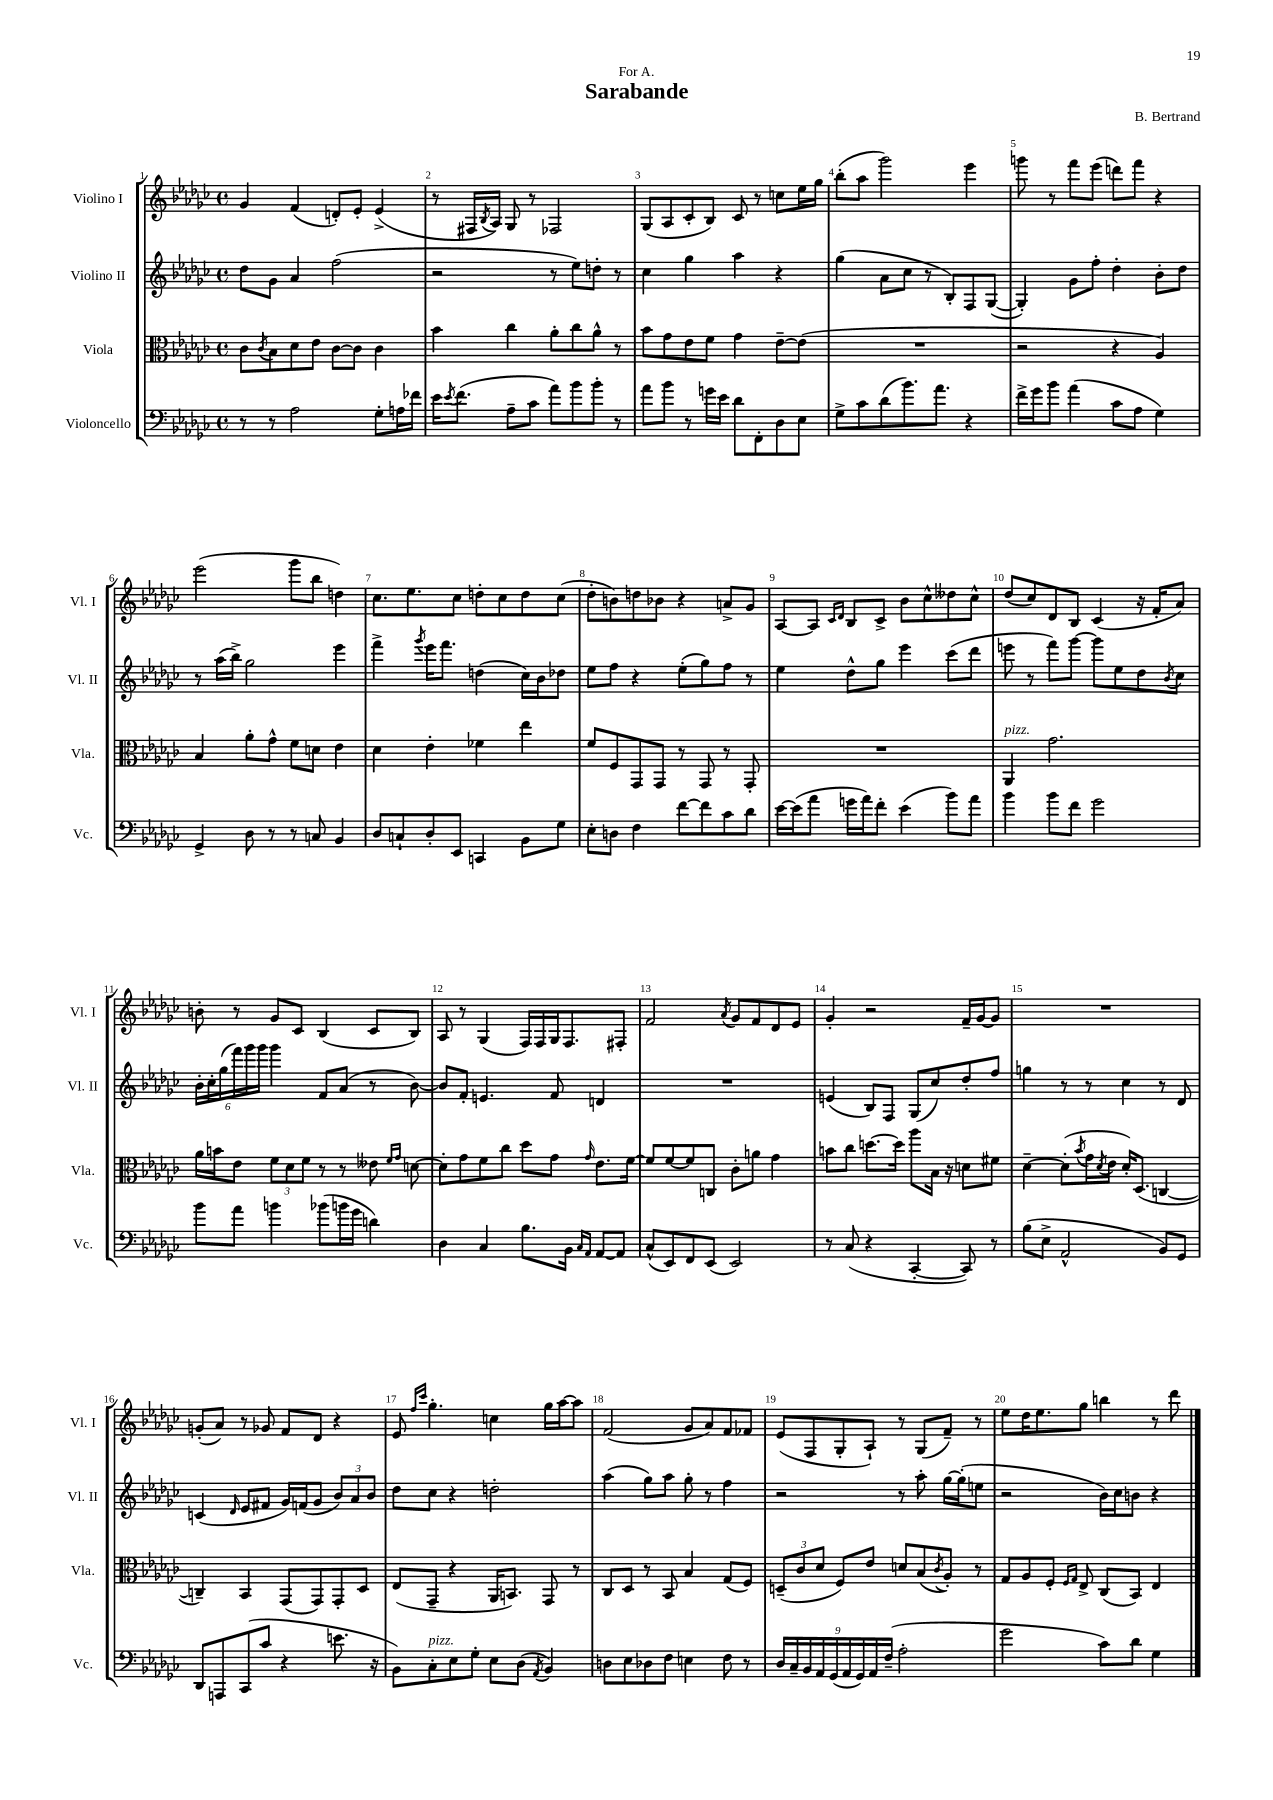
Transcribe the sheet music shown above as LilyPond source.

\header { title = "Sarabande" composer = "B. Bertrand" dedication = "For A." }
<<
\new StaffGroup <<
\new Staff = "s0" \with { instrumentName = "Violino I" shortInstrumentName = "Vl. I" } {
    \clef treble \key ges \major \defaultTimeSignature \time 4/4
    ges'4 f'4( d'8-.) ees'8-. ees'4->( |
    r8 fis16 \acciaccatura { bes8 } aes16) ges8 r8 fes2 |
    ges8( aes8 ces'8-. bes8) ces'8 r8 c''8 ees''16 ges''16 |
    bes''8-.( aes''8 ges'''2) ees'''4 |
    g'''8 r8 f'''8 ees'''8( d'''8) f'''8 r4 |
    ees'''2( ges'''8 bes''8 d''4) |
    ces''8. ees''8. ces''8 d''8-. ces''8 d''8 ces''8( |
    des''8-. b'8) d''8 bes'8 r4 a'8-> ges'8 |
    aes8~ aes8 \grace { ces'16 des'16 } bes8 ces'8-> bes'8 ces''8-^ deses''8 ces''8-^ |
    des''8( ces''8) des'8 bes8 ces'4( r16 f'16-. aes'8) |
    b'8-. r8 ges'8 ces'8 bes4( ces'8 bes8) |
    aes8 r8 ges4( f16) f16 ges16 f8. fis8-. |
    f'2 \acciaccatura { aes'8 } ges'8 f'8 des'8 ees'8 |
    ges'4-. r2 f'16-- ges'16~ ges'8 |
    R1 |
    g'8-.( aes'8) r8 ges'8 f'8 des'8 r4 |
    ees'8 \grace { f''16 ces'''16 } ges''4.-. c''4 ges''16 aes''16~ aes''8 |
    f'2( ges'8 aes'8) f'8 fes'8 |
    ees'8( f8 ges8-. aes8-!) r8 ges8( f'8--) r8 |
    ees''8 des''16 ees''8. ges''8 b''4 r8 des'''8 \bar "|." |
}
\new Staff = "s1" \with { instrumentName = "Violino II" shortInstrumentName = "Vl. II" } {
    \clef treble \key ges \major \defaultTimeSignature \time 4/4
    des''8 ges'8 aes'4 f''2( |
    r2 r8 ees''8) d''8-. r8 |
    ces''4 ges''4 aes''4 r4 |
    ges''4( aes'8 ces''8 r8 bes8-.) f8 ges8~( |
    ges4-.) ges'8 f''8-. des''4-. bes'8-. des''8 |
    r8 aes''16( bes''16->) ges''2 ees'''4 |
    f'''4-> \acciaccatura { ges'''8 } ees'''16 f'''8. d''4( ces''16) bes'16 des''8 |
    ees''8 f''8 r4 ees''8-.( ges''8) f''8 r8 |
    ees''4 des''8-^ ges''8 ees'''4 ces'''8( des'''8 |
    e'''8 r8 f'''8) ges'''8~ ges'''8 ees''8 des''8 \acciaccatura { bes'8 } ces''8 |
    \tuplet 6/4 { bes'16-. ces''16-. ges''16( f'''16) ges'''16 ges'''16 } ges'''4 f'8 aes'8( r8 bes'8~) |
    bes'8 f'8-. e'4. f'8 d'4 |
    R1 |
    e'4( bes8) f8 ges8( ces''8) des''8-. f''8 |
    g''4 r8 r8 ces''4 r8 des'8 |
    c'4( \grace { des'16 } ees'8 fis'8 ges'16) f'16( ges'8 \tuplet 3/2 { bes'8) aes'8 bes'8 } |
    des''8 ces''8 r4 d''2-. |
    aes''4( ges''8) aes''8 ges''8-. r8 f''4 |
    r2 r8 aes''8-. ges''16~ ges''16-.( e''8 |
    r2 bes'16) ces''16 b'8 r4 \bar "|." |
}
\new Staff = "s2" \with { instrumentName = "Viola" shortInstrumentName = "Vla." } {
    \clef alto \key ges \major \defaultTimeSignature \time 4/4
    ces'8 \acciaccatura { ces'8 } bes8 des'8 ees'8 ces'8~ ces'8 ces'4 |
    bes'4 ces''4 aes'8-. ces''8 aes'8-^ r8 |
    bes'8 ges'8 ees'8 f'8 ges'4 ees'8~-- ees'8( |
    R1 |
    r2 r4 aes4) |
    bes4 aes'8-. ges'8-^ f'8 d'8 ees'4 |
    des'4 ees'4-. fes'4 ees''4 |
    f'8 f8 ges,8 ges,8 r8 ges,8 r8 ges,8-. |
    R1 |
    aes,4^\markup { \italic "pizz." } ges'2. |
    aes'16 b'16 ees'8 \tuplet 3/2 { f'8 des'8 f'8 } r8 r8 eeses'8 \grace { f'16 ges'16 } d'8~ |
    d'8-. ges'8 f'8 ces''8 des''8 ges'8 \grace { ges'16 } ees'8. f'16~ |
    f'8 f'8~ f'8 c8 ces'8-. a'8 ges'4 |
    b'8 ces''8 d''8.~ d''16 aes''8 bes16 r16 d'8 fis'8 |
    des'4~-- des'8-.( \acciaccatura { bes'8 } ges'16 \acciaccatura { des'8 } ees'16 des'16-.) des8.( c4~ |
    c4--) bes,4 ges,8( ges,8) ges,8-. des8 |
    ees8( ges,8-- r4 aes,16 b,8.) ges,8 r8 |
    ces8 des8 r8 bes,8 bes4 ges8( f8) |
    \tuplet 3/2 { d8--( ces'8 des'8 } f8) ees'8 d'8 bes8( \acciaccatura { ces'8 } aes8-.) r8 |
    ges8 aes8 f8-. \grace { f16 ges16 } ees8-> ces8( bes,8) ees4 \bar "|." |
}
\new Staff = "s3" \with { instrumentName = "Violoncello" shortInstrumentName = "Vc." } {
    \clef bass \key ges \major \defaultTimeSignature \time 4/4
    r8 r8 aes2 ges8-. a16 fes'16 |
    ees'16 \acciaccatura { ees'8 } f'8.( aes8-- ces'8 aes'8) bes'8 bes'8-. r8 |
    aes'8 bes'8 r8 g'16 ees'16 des'8 f,8-. des8 ees8 |
    ges8-> ces'8 des'8( bes'8.) aes'8. r4 |
    f'16-> ges'16 bes'8 aes'4( ces'8 aes8 ges4) |
    ges,4-> des8 r8 r8 c8 bes,4 |
    des8 c8-! des8-. ees,8 c,4 bes,8 ges8 |
    ees8-. d8 f4 f'8~ f'8 ces'8 des'8 |
    ees'16~ ees'16( aes'8 g'16 aes'16) f'8-. ees'4( bes'8) aes'8 |
    bes'4 bes'8 f'8 ges'2 |
    bes'8 aes'8 b'4 bes'8( b'16 ges'16 d'4) |
    des4 ces4 bes8. bes,16 \grace { ces16 aes,16 } aes,8~ aes,8 |
    ces8-^( ees,8) f,8 ees,8( ees,2) |
    r8 ces8( r4 ces,4~-. ces,8) r8 |
    bes8( ees8-> aes,2-^ bes,8) ges,8 |
    des,8 a,,8 ces,8( ces'8 r4 e'8. r16 |
    bes,8) ces8-.^\markup { \italic "pizz." } ees8 ges8-. ees8 des8( \acciaccatura { aes,8 } bes,4) |
    d8 ees8 des8 f8 e4 f8 r8 |
    \tuplet 9/8 { des16 ces16-- bes,16 aes,16 ges,16( aes,16 ges,16) aes,16 f16--( } aes2-. |
    ges'2 ces'8) des'8 ges4 \bar "|." |
}
>>
>>
\layout { \context { \Score \override BarNumber.break-visibility = ##(#f #t #t) barNumberVisibility = #all-bar-numbers-visible } }
